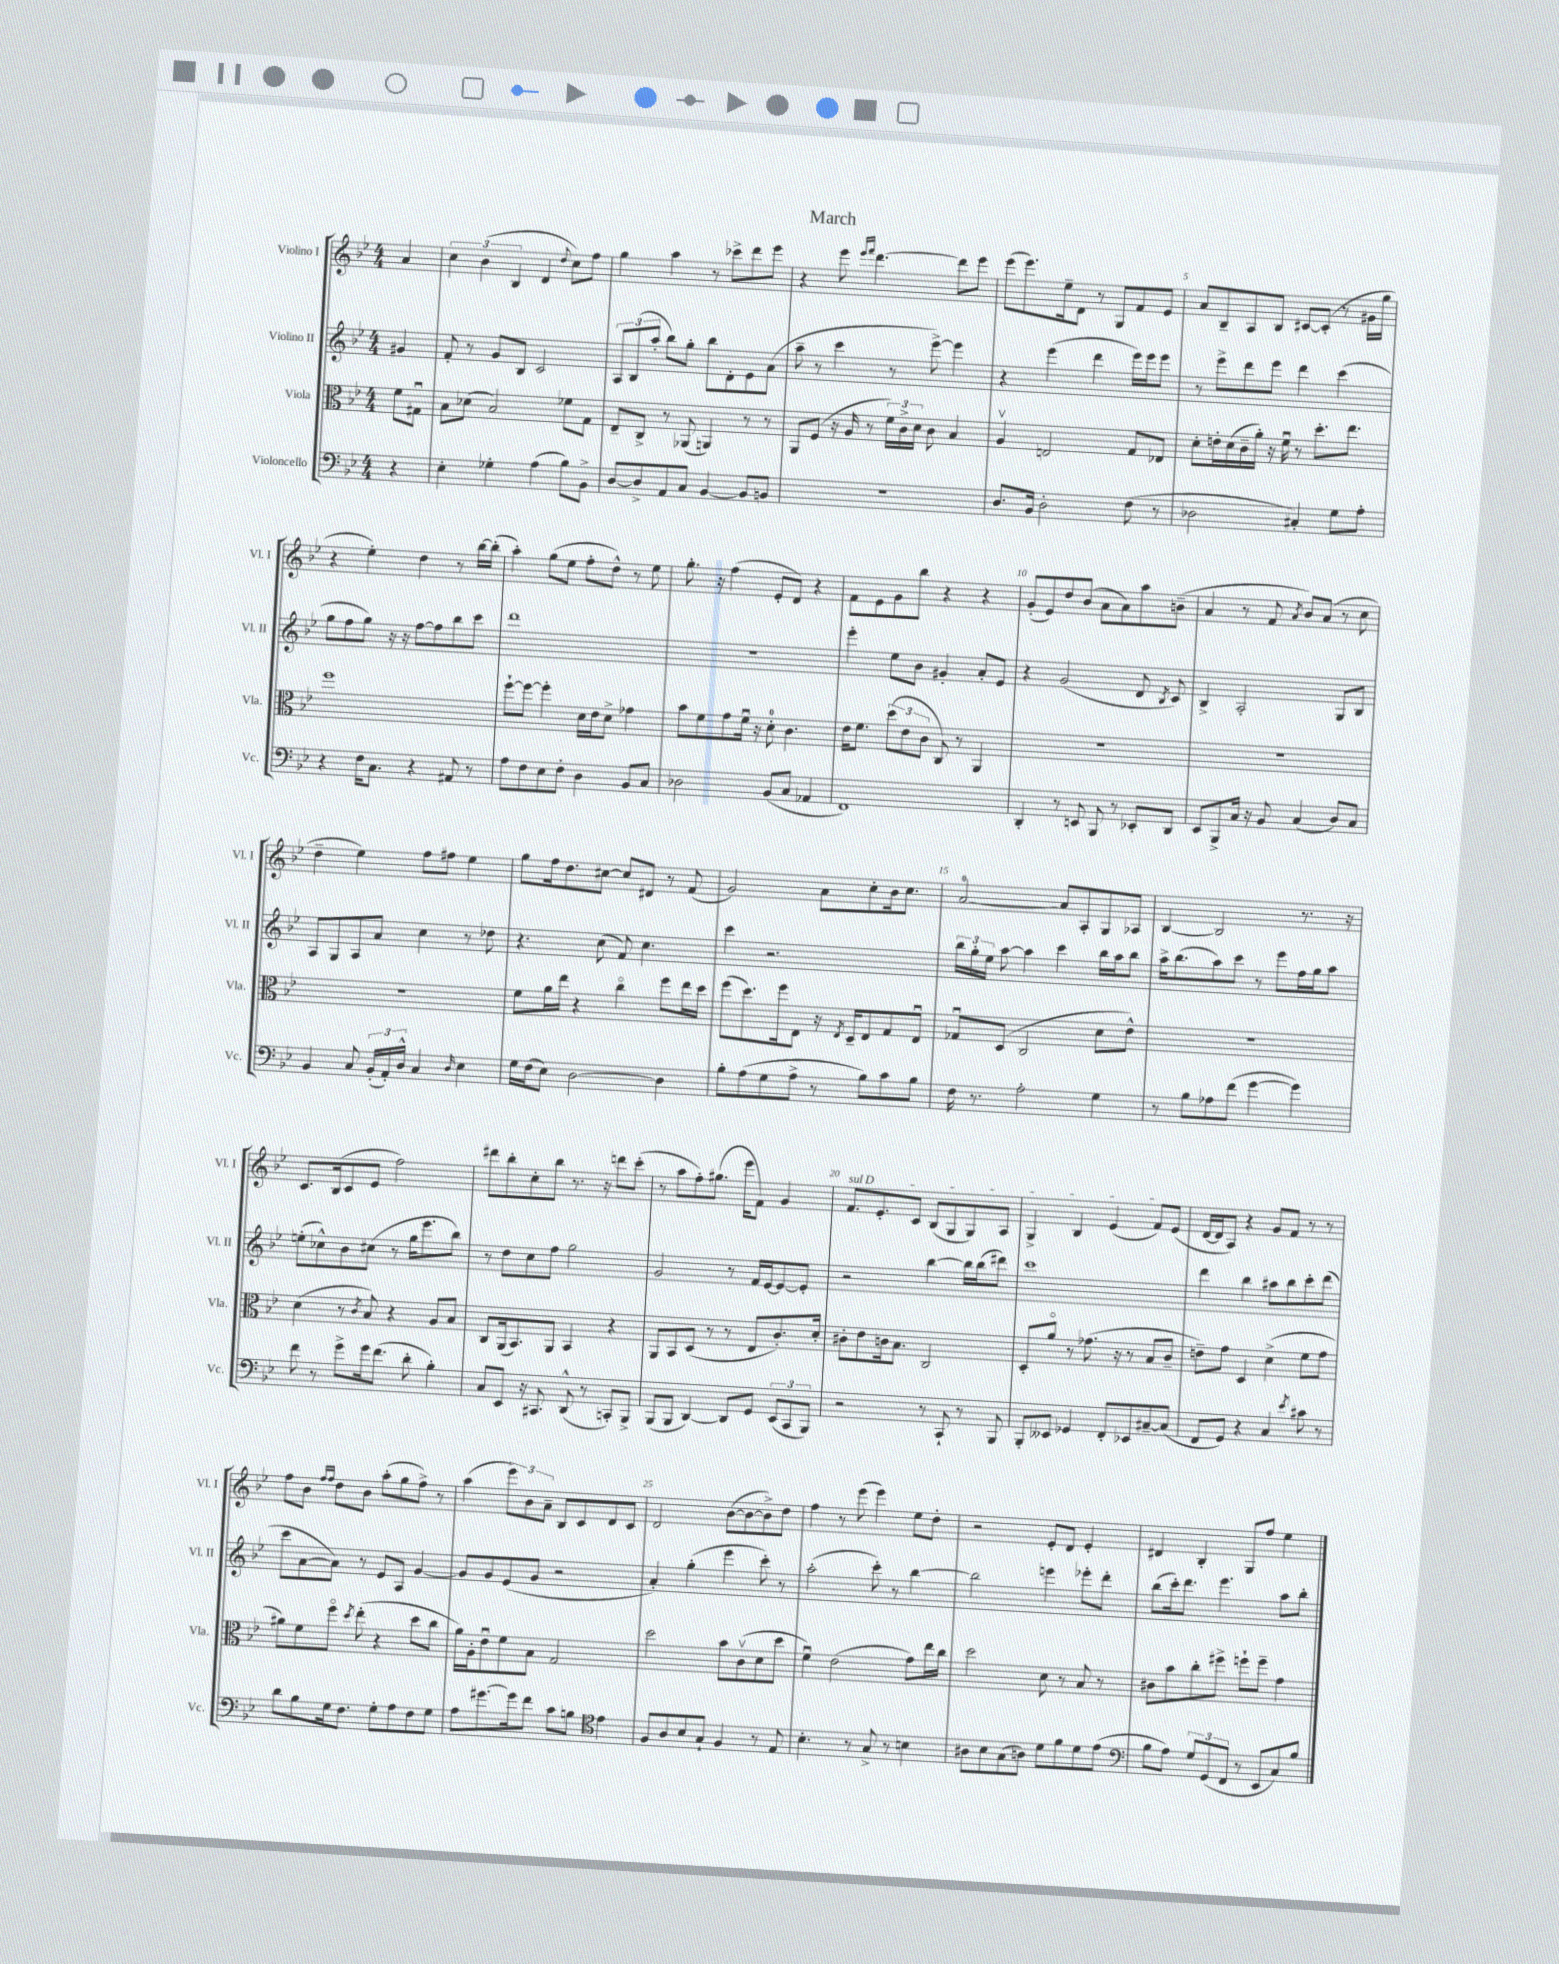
\header { title = "March" }
<<
\new StaffGroup <<
\new Staff = "s0" \with { instrumentName = "Violino I" shortInstrumentName = "Vl. I" } {
    \clef treble \key bes \major \numericTimeSignature \time 4/4 \partial 4
    \autoBeamOff a'4 |
    \tuplet 3/2 { c''4 bes'4( bes4 } d'4 \appoggiatura { d''8 } c''8[) f''8] |
    g''4 a''4 r8 ces'''8[-> d'''8 ees'''8] |
    r4 ees'''8 \grace { ees'''16[ f'''16] } d'''4.~ d'''8[ ees'''8] |
    ees'''8[( ees'''8.) ees''16-- d'8] r8 g8[ f'8 ees'8] |
    a'8[ bes8-- a8 bes8] cis'8[~ cis'8]-.( r8 gis'16[ g''16] |
    r4 ees''4-.) d''4 r8 bes''16[~ bes''16]-.( |
    a''4-.) g''8[( ees''8] f''8[-. d''8]-^) r8 ees''8 |
    g''8.-. r16 f''4( ees'8[-. d'8]) r4 |
    f'8[ ees'8 g'8 bes''8] r4 r4 |
    g'8[-.( ees'8) d''8 bes'8]( a'8[ a'8) a''8 b'8]--( |
    a'4 r8 f'8 \acciaccatura { a'8 } bes'8[) a'8]( r8 c''8 |
    d''4-- ees''4) f''8[ fis''8] ees''4 |
    g''8[ f''16 d''8. cis''8]~ cis''8[ dis'8] r8 f'8( |
    g'2) a'8[ c''8-. bes'16 c''8.] |
    a'2-0~ a'8[ a8-. g8 aes8] |
    bes4~ bes2 r8. r16 |
    c'8.[ bes16( c'8 ees'8] f''2) |
    dis'''8[ bes''8-. c''8-. bes''8] r8. r16 d'''8[ c'''8]-.( |
    r8 a''8[ f''8-.) gis''8.]( ees'''16[ f'8]) g'4 |
    \once \override TextSpanner.bound-details.left.text = \markup { \italic "sul D" } f'8.[\startTextSpan ees'8.-. c'8] bes8[( g8 g8) a8] |
    g4-> bes4 ees'4( f'8[) ees'8]\stopTextSpan( |
    d'16[~ d'16 a8]) r4 g'8[ f'8] r8 r8 |
    f''8[ bes'8] \grace { f''16[ f''16] } d''8[ bes'8] a''8[-.( g''8 f''8]->) r8 |
    a''4( \tuplet 3/2 { ees'''8[) bes'8 a'8]-- } bes8[ c'8 d'8 c'8] |
    d'2 bes'8[~( bes'8~ bes'8->) d''8] |
    f''4 r8 ees'''8( ees'''4) ees''8[ d''8]-. |
    r2 ees'8[-. d'8] ees'4-. |
    dis'4 bes4-. g8[ f''8] ees''4 \bar "|." |
}
\new Staff = "s1" \with { instrumentName = "Violino II" shortInstrumentName = "Vl. II" } {
    \clef treble \key bes \major \numericTimeSignature \time 4/4 \partial 4
    \autoBeamOff gis'4 |
    f'8-. r8 g'8[ bes8] c'2 |
    \tuplet 3/2 { a8[ bes8( a''8]-. } bes''8[) g''8]-. bes''8[ d'8-. ees'8 a'8]( |
    a''8-- r8 c'''4 r8 ees'''8~->) ees'''4 |
    r4 ees'''4( d'''4 ees'''16[) ees'''16 ees'''8] |
    r8 ees'''8[-> d'''8 ees'''8] d'''4 c'''4( |
    g''8[ f''8 g''8]) r16 r16 f''8[~ f''8 bes''8 c'''8] |
    d'''1 |
    R1 |
    ees'''4-. ees''8[ bes'8] gis'4-. a'8[-. ees'8] |
    r4 g'2( d'8 \acciaccatura { bes8 } c'8) |
    bes4-> a2-. g8[ bes8] |
    a8[ g8 a8 a'8] c''4 r8 des''8 |
    r4. c''8( f'8) c''4. |
    c'''4 r2. |
    \tuplet 3/2 { bes''16[ g''16-. ees''16] } a''8~ a''4 c'''4 bes''16[ a''16 bes''8] |
    a''16[-> bes''8.( a''8) c'''8] r8 ees'''8[ f''16 g''16 a''8] |
    e''8[-.( ces''8-^) bes'8 cis''8]( r8 g''16[ ees'''8. bes''8]) |
    r8 d''8[ c''8 f''8] g''2 |
    g'2 r8 f'16[ ees'16~ ees'8~ ees'8]-. |
    r2 bes''4~ bes''16[ bes''16( dis'''8]) |
    c'''1 |
    d'''4 bes''4 ais''8[ bes''8 c'''8-. d'''8]( |
    c'''8[ a'8~ a'8]) r8 ees'8[ a8] g'4~ |
    g'8[ g'8 ees'8( g'8] r2 |
    a'4-.) g''4-.( ees'''4 c'''8-.) r8 |
    a''2-.( c'''8-.) r8 bes''4~ |
    bes''2 e'''4 ees'''8[-. d'''8]-. |
    bes''8[( c'''16-.) d'''8.] ees'''4. a''8[ bes''8]-. \bar "|." |
}
\new Staff = "s2" \with { instrumentName = "Viola" shortInstrumentName = "Vla." } {
    \clef alto \key bes \major \numericTimeSignature \time 4/4 \partial 4
    \autoBeamOff f'8[ gis8]\downbow |
    bes8[ des'8]( bes2) fes'8[ g8] |
    ees8[-- c8]-> r8 aes,8( a,4) r8 r8 |
    a,8[ f8]( r16 a16 r8 \tuplet 3/2 { f'16[) c'16-> d'16] } c'8 bes4 |
    a4\upbow e2 g8[ ees8] |
    d'8[-. e'16-. d'16( c'16-- a'16]-.) r16 f'16\downbow r8 d''8.[-. ees''8.] |
    f''1 |
    f''8[~-! f''8]~ f''4-. d'16[ ees'16 d'8]-> ges'4 |
    bes'8[ f'8 g'8 f'16]\downbow r16 d'8-0-. c'4. |
    ees'16[ f'8.] \tuplet 3/2 { d''8[( ees'8 c'8] } c8) r8 a,4 |
    R1 |
    R1 |
    R1 |
    f'8[ a'16 ees''16] r4 c''4\flageolet f''8[ ees''16 d''16] |
    f''8[( d''8.) f''16 ees8] r16 \acciaccatura { ees8 } d16[-- ees8 g8 ees8]\downbow |
    ges8[\downbow d8]( c2 d'8[ ees'8]-^) |
    R1 |
    d'4( r8 \acciaccatura { c'8 } bes8) r4 a8[ bes8] |
    c8[ a,16( bes,8.) a,8] bes,4 r4 |
    a,8[ bes,8 d8]( r8 r8 ees8[ c'8.-.) d'16]-. |
    cis'8[-. ees'8 c'16 bes8.] c2 |
    d8[-. a'8]\flageolet r8 ges'8.( r16 r8 bes8[ c'8]-- |
    e'8[--) g'8] d4 d'4->( f'8[ g'8] |
    ais'8[) f'8 f''8]\flageolet \acciaccatura { d''8 } ees''8-.( r4 d''8[ c''8] |
    a'16[) a16-. ees'8\downbow f'8 bes8] g2 |
    d''2 bes'8[ c'8\upbow( d'8 d''8] |
    f'4\downbow) ees'2( g'8[) ees''16 c''16] |
    d''2 d'8 r8 bes8 r8 |
    cis'8[ bes'8 c''8-. fis''8]-> f''8[-! f''8]-- g'4 \bar "|." |
}
\new Staff = "s3" \with { instrumentName = "Violoncello" shortInstrumentName = "Vc." } {
    \clef bass \key bes \major \numericTimeSignature \time 4/4 \partial 4
    \autoBeamOff r4 |
    ees4-. ges4-. a4( bes8[) bes,8]-> |
    d8[~ d8-> a,8 c8] bes,4~ bes,8[ b,8] |
    R1 |
    d8.[ bes,16] d2-. f8( r8 |
    des2 cis4-.) g8[ a8]-. |
    r4 f16[ c8.] r4 ais,8 r8 |
    a8[ f8 ees8 f8]-. d4 bes,8[ c8] |
    des2 bes,8[( c8] aes,4 |
    f,1) |
    d,4-. r8 e,8 bes,,8 r8 ees,8[-. d,8] |
    ees,8[ bes,,8-> c16] r16 bes,8 c4( d8[) c8] |
    bes,4 c8 \tuplet 3/2 { bes,16[-.( a,16-.) d16]-^ } c4 \grace { d16 } ees4 |
    g16[ f16( ees8]) d2~ d4 |
    bes8[-. a8( g8 a8]-> r8 bes8[) c'8 bes8] |
    f16 r8. a2-. g4 |
    r8 bes8[ aes8 f'8]( g'4~ g'4) |
    f'8 r8 g'8[-> g'16 f'8.]( d'8-. bes4-.) |
    c8[ ees,8] r16 cis,8. d,8-^( r8 c,8[-.) bes,,8]-> |
    bes,,8[( bes,,8] d,4~) d,8[ g,8] \tuplet 3/2 { ees,8[( c,8 bes,,8]) } |
    r2 r8 c,8-! r8 bes,,8 |
    bes,,8[-. eeses,8] ges,4 f,8[-. ees,8 cis8~-- cis8]( |
    f,8[ g,8]) r4 c4 \acciaccatura { ees'8 } cis'8 r8 |
    d'8[ bes8 g16 f8.] g8[-. a8 f8 g8] |
    a8[ gis'8.~ gis'16 f'8] c'8[ b8] \clef tenor ees'4 |
    f8[ a8 bes8 g8]-! f4 r8 ees8 |
    bes4.-. r8 g8-> r8 b4 |
    ais8[ bes8 g8( a8]) d'8[ f'8 d'8 ees'8]( |
    \clef bass bes8[ a8]) \tuplet 3/2 { g8[ g,8( f,8] } r8 ees,8[ c8) bes8] \bar "|." |
}
>>
>>
\layout { \context { \Score \override BarNumber.break-visibility = ##(#f #t #t) barNumberVisibility = #(every-nth-bar-number-visible 5) } }
